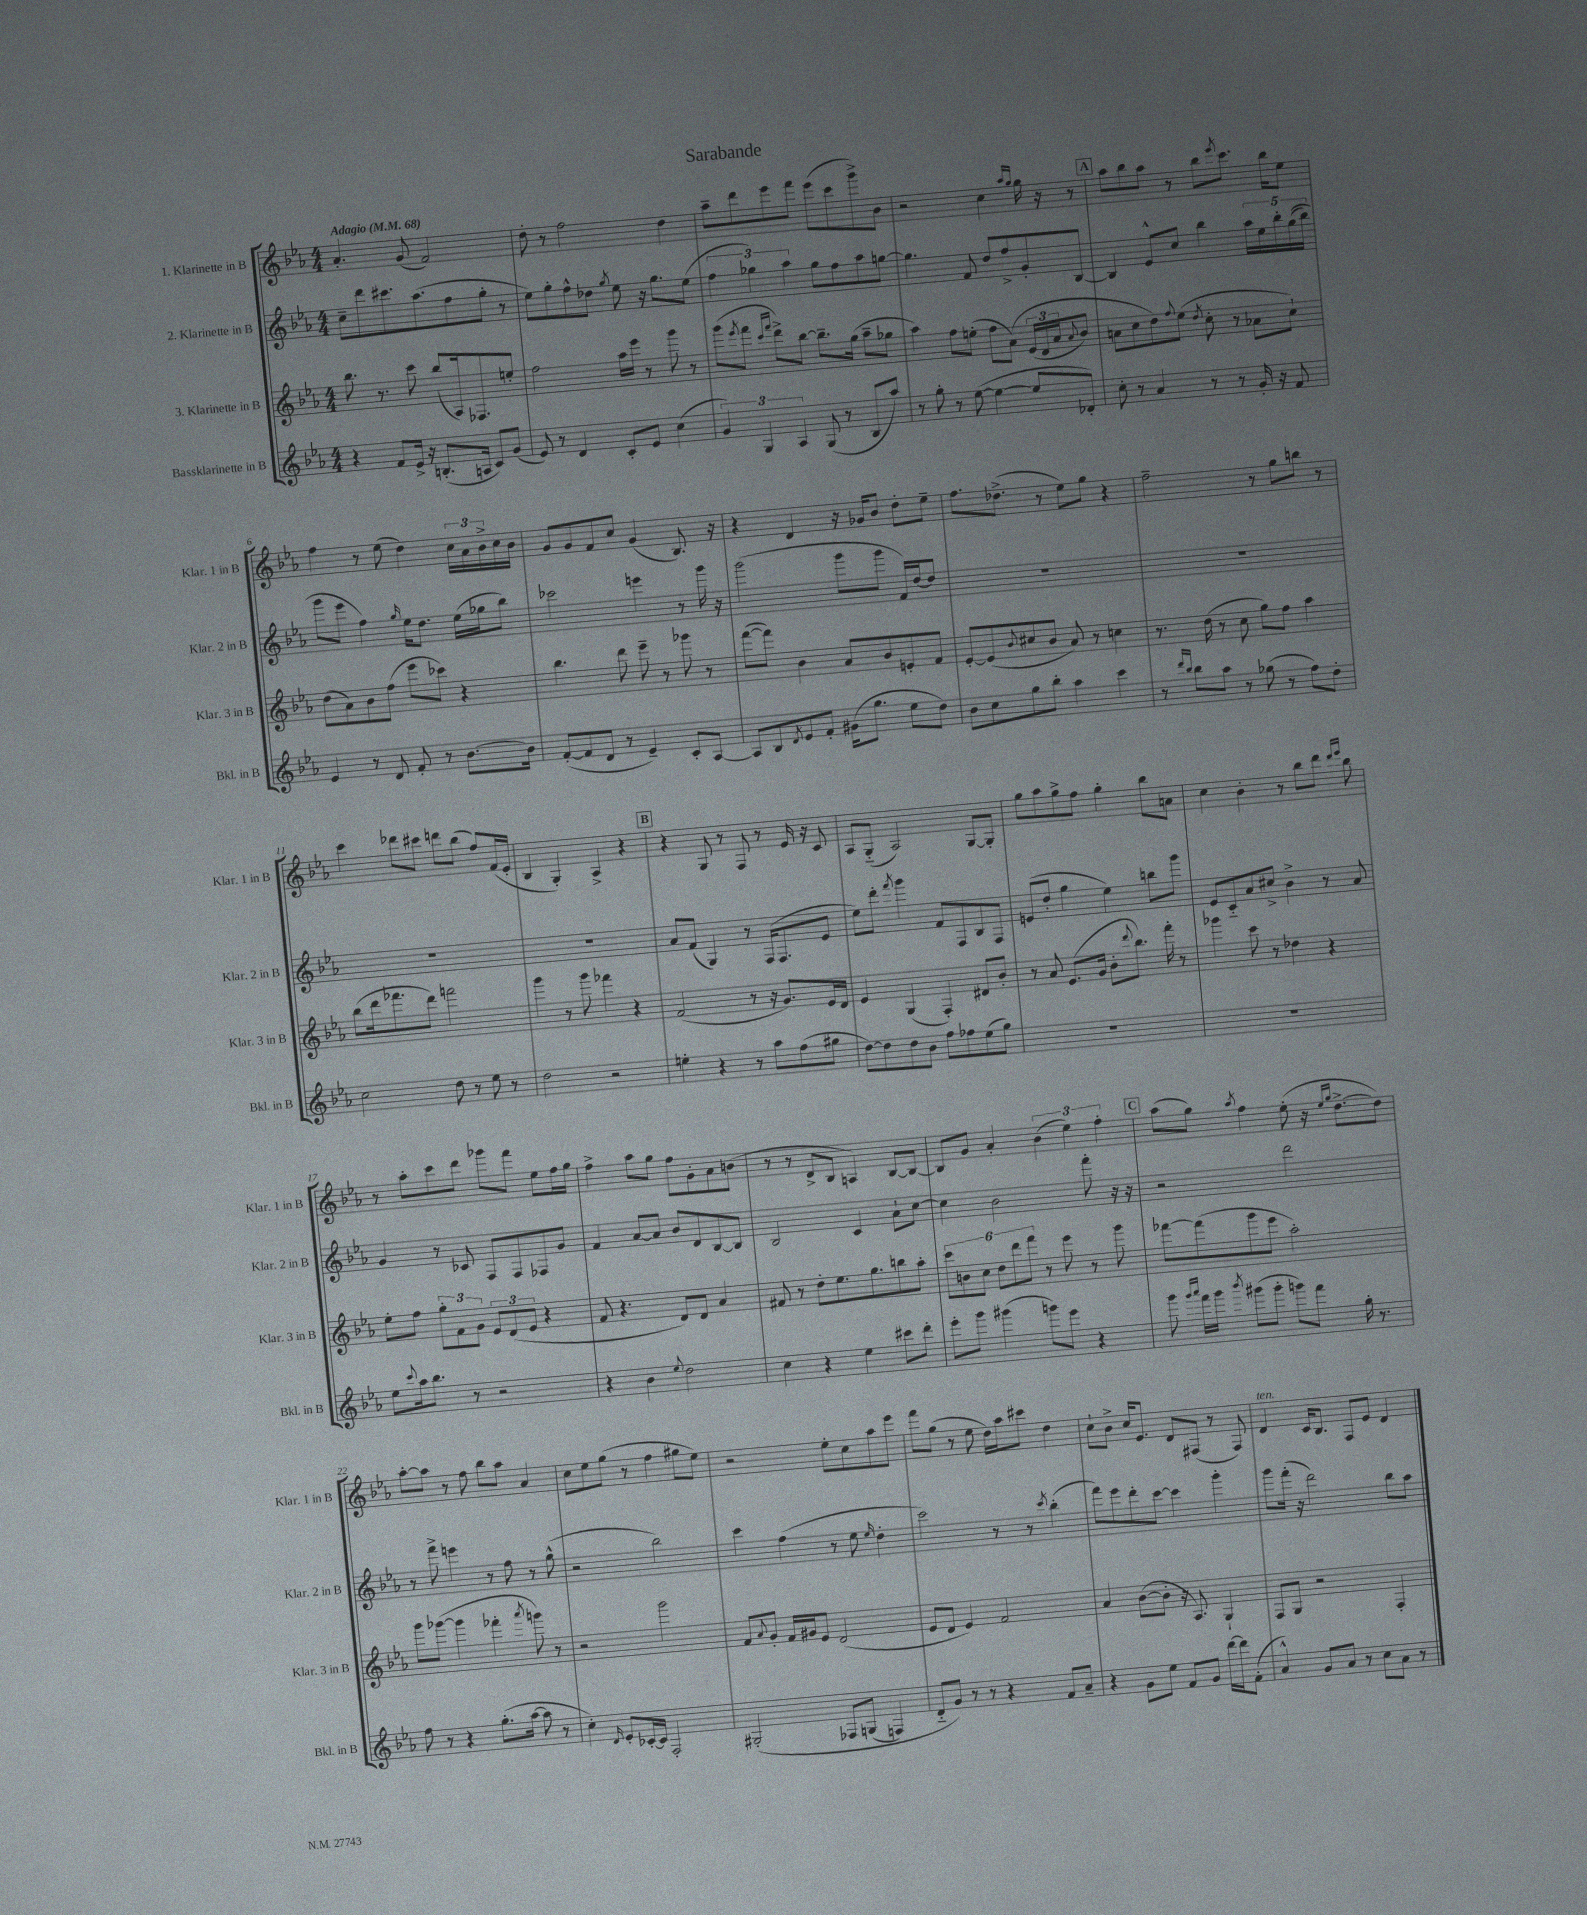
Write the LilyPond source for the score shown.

\header { title = "Sarabande" }
<<
\new StaffGroup <<
\new Staff = "s0" \with { instrumentName = "1. Klarinette in B" shortInstrumentName = "Klar. 1 in B" } {
    \clef treble \key ees \major \numericTimeSignature \time 4/4 \tempo "Adagio" 4 = 68
    aes'4.-. g'8( f'2) |
    d''8-. r8 f''2 d''4 |
    aes''8-- d'''8 ees'''8 f'''8 ees'''8( c'''8 g'''8->) bes'8 |
    r2 c''4 \grace { aes''16 g''16 } g''16 r16 r8 |
    \mark \markup { \box "A" } aes''8 bes''8 aes''8 r8 bes''8 \acciaccatura { ees'''8 } c'''8. bes''16 ees''8 |
    f''4 r8 ees''8( d''4) \tuplet 3/2 { c''16 aes'16 bes'16-> } c''16 bes'16 |
    g'8 g'8 f'8 c''8 g'4( bes8.) r16 |
    r4 d'4 r16 ges'16 bes'8 d''8-. ees''8-- |
    f''8. des''8.->( r8 ees''8) g''8 r4 |
    f''2-- r8 g''8 b''8 r8 |
    c'''4 des'''8 cis'''8 d'''8 bes''8( f''8) f'16( ees'16-. |
    bes4 g4-.) aes4-> r4 |
    \mark \markup { \box "B" } r4 g8 r8 f8 r8 ees'16 r16 c'8 |
    aes8 g8-_( aes2) g8~ g8-. |
    g''8 aes''8 g''8-> f''8 g''4-. bes''8 a'8 |
    c''4 bes'4-. r8 bes''8 d'''8 \grace { d'''16 ees'''16 } bes''8 |
    r8 aes''8-. c'''8 d'''8 ges'''8 f'''8 ees''8 f''16 g''16 |
    f''4-> aes''8 g''8 f''8 g'8-. aes'8 b'8( |
    r8 r8 d'8-> bes8 a4) bes8~ bes8~ |
    bes8 g'8 aes'4-. \tuplet 3/2 { bes'4( ees''4) f''4-. } |
    \mark \markup { \box "C" } aes''8( g''8) \acciaccatura { aes''8 } f''4 ees''8-.( r16 \grace { ees''16 g''16 } d''8.~-> d''8) |
    aes''8~-. aes''8 r8 f''8 bes''8 aes''8 aes'4 |
    c''8 ees''8 g''8( r8 f''4 gis''8 ees''8) |
    r2 ees''8-. c''8 aes''8 ees'''8 |
    f'''8 g''8( r8 ees''8 d''16) aes''16 cis'''8 d''4 |
    c''8-! bes'8-> c''16 ees'8. d'8 fis8( r8 fis8) |
    d'4^\markup { \italic "ten." } c'16 bes8. f8 ees'8 d'4 \bar "|." |
}
\new Staff = "s1" \with { instrumentName = "2. Klarinette in B" shortInstrumentName = "Klar. 2 in B" } {
    \clef treble \key ees \major \numericTimeSignature \time 4/4
    c''8-- d'''8 cis'''8. aes''8.( f''8 g''8-. r8 |
    ees''8) g''8-. f''8-^ des''8 \acciaccatura { g''8 } ees''8 r16 g''8. ees''8( |
    \tuplet 3/2 { f''4 ges''4) aes''4 } ges''8 f''8 aes''8 g''8~ |
    g''4. f'8 d''8 f''8-> g'8-. bes8~ |
    \mark \markup { \box "A" } bes4 ees'8-^ c''8 bes''4 \tuplet 5/4 { aes''16 ees''16 bes''16-. g''16(\( bes''16) } |
    g'''8 ees'''8 f''4\) \grace { g''16 } ees''16 d''8. ees''16( ges''16 bes''8) |
    ces'''2 e'''4 r8 g'''16 r16 |
    g'''2( g'''8 g'''8 f'16) d''16~ d''8 |
    R1 |
    R1 |
    R1 |
    R1 |
    \mark \markup { \box "B" } aes'8 f'8( g4) r8 f16( f8. ees'8 |
    ees''8) d'''8-. \acciaccatura { f'''8 } g'''4 f'8 f8 bes8 f8 |
    e'8( d''8-. g''4 ees''4) b''8 g'''8 |
    ees'8 c'8-_ aes'8 cis''8-> bes'4-> r8 aes'8 |
    g'4 r8 ces'8 f8 f8 fes8 g'8 |
    f'4 aes'8~ aes'8 bes'8 d'8 bes8~ bes8 |
    bes2 c'4 aes'8-! c''8~ |
    c''4 bes'2 f'''8-. r16 r16 |
    \mark \markup { \box "C" } r2 d'''2 |
    r8 f'''8-> e'''4 r8 f''8 r8 g''8-^( |
    r2 bes''2) |
    c'''4 f''4( r8 ees''8 \grace { ees''16 } d''4-. |
    c'''2) r8 r8 \acciaccatura { c'''8 } bes''4-.( |
    f'''8) ees'''8 d'''8-. c'''8~ c'''4 g'''4-. |
    g'''8 f'''16-.( r16 d'''2) bes''8 aes''8 \bar "|." |
}
\new Staff = "s2" \with { instrumentName = "3. Klarinette in B" shortInstrumentName = "Klar. 3 in B" } {
    \clef treble \key ees \major \numericTimeSignature \time 4/4
    bes''8. r8. c'''8 bes''8( aes16) fes8. e''8-. |
    f''2 aes''16 ees'''16 r8 g'''8 r8 |
    g'''8( \acciaccatura { ees'''8 } f'''8 \grace { c'''16 f'''16 } d'''8->) bes''8~ bes''8.-- g''16( aes''8-- ges''8 |
    aes''4) f''8 e''8-.( f''8 aes'8)\( \tuplet 3/2 { ees'16( d'16 aes'16 } \appoggiatura { aes'8 } bes'8) |
    \mark \markup { \box "A" } a'8 c''8 d''8\) \appoggiatura { f''8 } ees''8( \acciaccatura { d''8 } c''8-. r8 aes'8 c''8-!) |
    d''8( aes'8) bes'8 f''8( ees'''8 ces'''8) r4 |
    bes''4. d'''8 ees'''8-- r8 ges'''8 r8 |
    f'''8~( f'''8) bes'4 aes'8 bes'8 e'8-. f'8 |
    ees'8~-. ees'8( \appoggiatura { bes'8 } cis''8 bes'8 aes'8) r8 c''4 |
    r8. d''16( r8 c''8 g''8) f''8 aes''4 |
    bes''8( d'''16 fes'''8. d'''8) f'''2 |
    g'''4 r8 g'''8 fes'''4 r4 |
    \mark \markup { \box "B" } f'2( r8 r16 g'8.) ees'16 d'16 |
    ees'4 g4( f4-.) dis'8 bes'8-. |
    r8 aes'8 ees'8.( g'16 bes'8-. \appoggiatura { d'''8 } bes''8.) f'''16-. r8 |
    ges'''4 c'''8 r8 des''4 r4 |
    ees''8-. f''8 \tuplet 3/2 { g''8-. f'8 g'8 } \tuplet 3/2 { ees'8 d'8( ees'8 } r4 |
    f'8 r4. d'8) d'8 aes'4 |
    fis'8 r8 d''8-. ees''8. g''8. b''8 aes''8-. |
    \tuplet 6/4 { c'''8 b'8 c''8 d''8 d'''8 f'''8 } r8 ees'''8 r8 g'''8 |
    \mark \markup { \box "C" } fes'''8~ fes'''8( g'''8 ees'''8 aes''2-.) |
    g'''8 ges'''8~( ges'''4 fes'''4-. \acciaccatura { aes'''8 } g'''8) r8 |
    r2 g'''2 |
    f'8 \appoggiatura { aes'8 } g'8-. f'16 gis'16 ees'8 d'2( |
    ees'8 d'8 ees'4) f'2 |
    aes'4 bes'8~( bes'8-. r16 aes8.) g4-! |
    f8 g8 r2 f4-. \bar "|." |
}
\new Staff = "s3" \with { instrumentName = "Bassklarinette in B" shortInstrumentName = "Bkl. in B" } {
    \clef treble \key ees \major \numericTimeSignature \time 4/4
    r4 f'8 ees'16-> r16 b8.-.( a16 c'8) g'8( |
    ees'8) r8 d'4 c'8-. ees'8 c''4( |
    \tuplet 3/2 { g'4) g4 aes4 } g8( r8 bes8 aes''8) |
    r8 g''8-. r8 ees''8~( ees''4~ ees''8 des'8-.) |
    \mark \markup { \box "A" } c''8-. r8 aes'4 r8 r8 g'16-. r16 f'8 |
    ees'4 r8 d'8 f'8-. r8 bes'8.~ bes'16 |
    f'8~-.( f'8 d'8 r8 ees'4--) c'8-. aes8~ |
    aes8 bes8 \acciaccatura { d'8 } ees'8 f'8-. gis'16( g''8. ees''8 d''8) |
    bes'8 c''8 g''8 bes''8-. aes''4 c'''4 |
    r8 \grace { d'''16 bes''16 } bes''8 aes''8 r8 ges''8( r8 f''8) d''8-. |
    c''2 d''8 r8 ees''8 r8 |
    d''2 r2 |
    \mark \markup { \box "B" } e''4-. r4 r8 aes''8 f''8( gis''8 |
    d''8~) d''8 d''8 bes'8 f''8 fes''8 ees''8( g''8) |
    R1 |
    R1 |
    ees''8 \appoggiatura { c'''8 } aes''16 bes''8. r8 r2 |
    r4 bes'4 \appoggiatura { ees''8 } d''2 |
    c''4 r4 ees''4 cis'''8 d'''8-. |
    ees'''8-. g'''8 gis'''4( g'''8) ees'''8 r4 |
    \mark \markup { \box "C" } g'''8 \grace { g'''16 aes'''16 } f'''16 g'''16 \acciaccatura { bes'''8 } gis'''8( gis'''8-. g'''8) f'''8 g''16-. r8. |
    f''8 r8 r4 g''8.-.( aes''16~ aes''8 r8 |
    c''4-.) \grace { d'16 } ees'8-. ces'16~-. ces'16 f2-. |
    gis2-.\( fes8 g8( f4) |
    d'8-_ g'8\) r8 r8 r4 f'8 aes'8-- |
    r4 g'8 ees''8 f'8 g'8 d'''16~ d'''16 f'8-.( |
    aes'4-^) g'8 aes'8 r8 c''8 aes'8 r8 \bar "|." |
}
>>
>>
